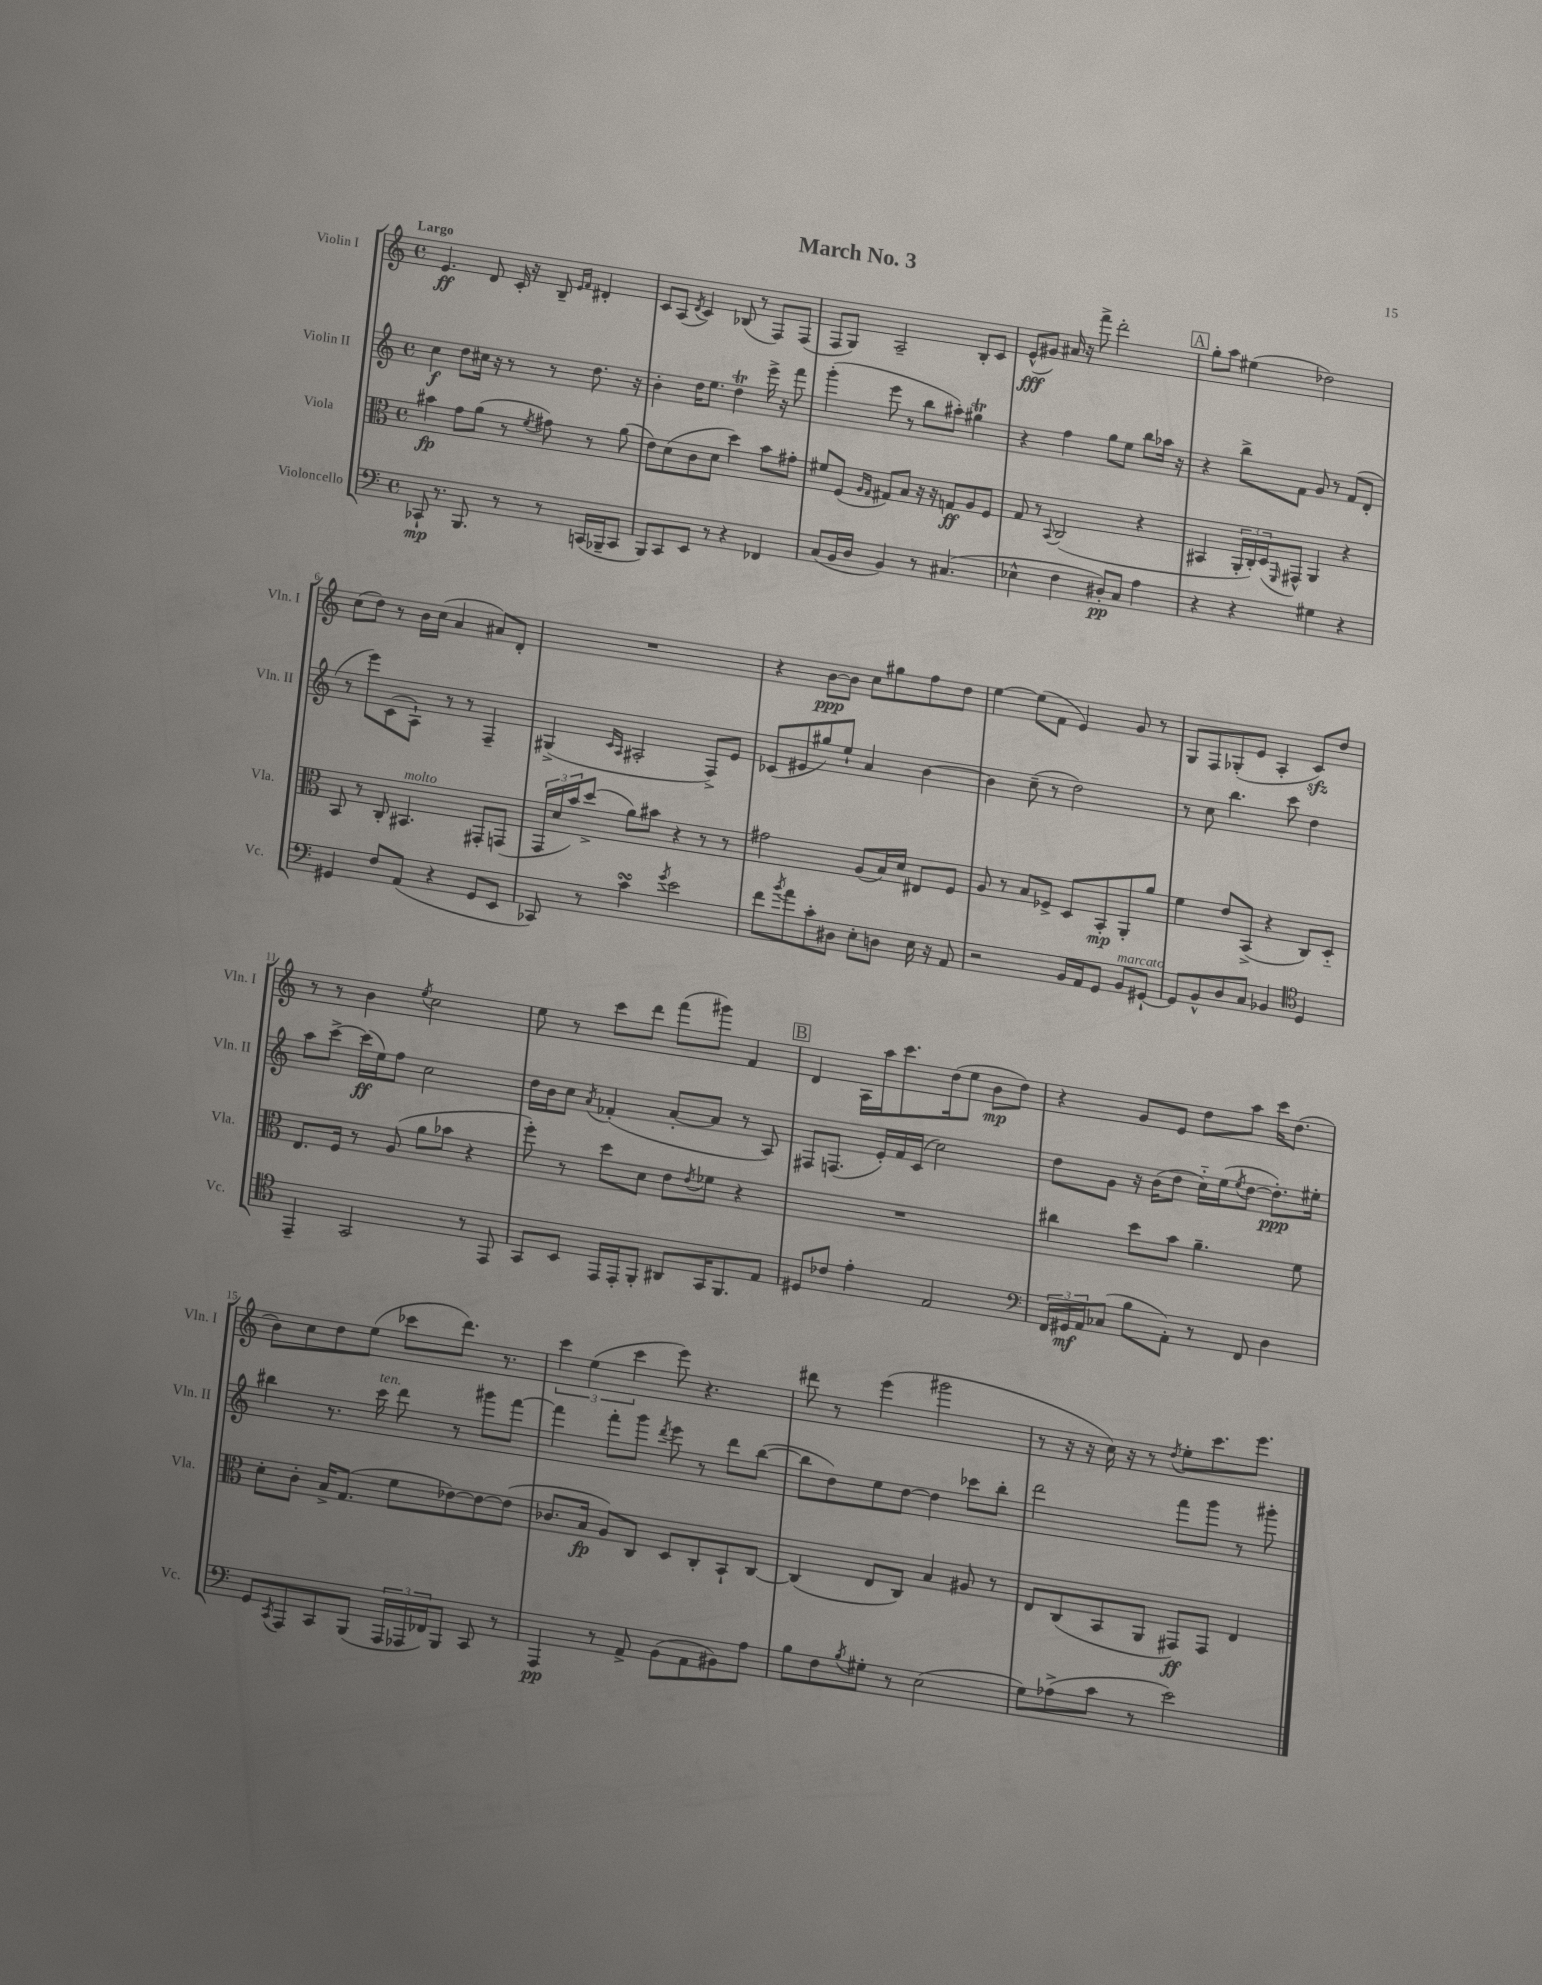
\header { title = "March No. 3" }
<<
\new StaffGroup <<
\new Staff = "s0" \with { instrumentName = "Violin I" shortInstrumentName = "Vln. I" } {
    \clef treble \key c \major \defaultTimeSignature \time 4/4 \tempo "Largo"
    e'4.\ff d'8 c'16-. r16 b8-- \grace { e'16 f'16 } dis'4-. |
    c'8 a8( \acciaccatura { d'8 } c'4) bes8( r8 f8) f8( |
    f8 g8) a2-- b8-. c'8 |
    e'8-^\fff( gis'8) ais'16 r16 f'''8-> d'''2-. |
    \mark \markup { \box "A" } g''8-. a''8 eis''4( des''2) |
    c''8( d''8) r8 b'16 c''16( a'4 ais'8) d'8-. |
    R1 |
    r4 b'8~\ppp b'8 c''8 gis''8 f''8 d''8 |
    e''4~ e''8( f'8 e'4) g'8 r8 |
    g8 f8 ges8-.( e'8 a4-. c'8\sfz) d''8 |
    r8 r8 b'4 \acciaccatura { e''8 } c''2 |
    e''8 r8 c'''8 d'''8 f'''8( gis'''8) f'4 |
    \mark \markup { \box "B" } d'4 a16 a''16 c'''8. d''16( e''8 b'8\mp d''8) |
    r4 g'8 e'8 d''8 a''8 c'''16 d''8.( |
    b'8) c''8 d''8 e''8( ces'''8 d'''8.) r8. |
    \tuplet 3/2 { c'''4 e''4( c'''4 } e'''8) r4. |
    dis'''8 r8 e'''4( gis'''2 |
    r8 r16 r16 c''16) r16 r8 \acciaccatura { d''8 } e''8-. c'''8. e'''8. \bar "|." |
}
\new Staff = "s1" \with { instrumentName = "Violin II" shortInstrumentName = "Vln. II" } {
    \clef treble \key c \major \defaultTimeSignature \time 4/4
    c''4\f d''8 cis''16 r16 r8 r8 d''8. r16 |
    b'4-. d''16 e''8. d''4\trill e'''16-> r16 f'''8 |
    g'''4-.( e'''8 r8 b''8 ais''8-.) gis''4\trill |
    r4 f''4 g''8 e''8 b''8 aes''16 r16 |
    \mark \markup { \box "A" } r4 b''8-> f'8 g'8 r8 f'8( d'8-. |
    r8 e'''8) c'8( a8-!) r8 r8 f4-- |
    gis4->( \grace { c'16 a16 } ais2-. f8->) e'8 |
    ces'8( eis'8 gis''8) e''8-! a'4 b'4~ |
    b'4 c''8--( r8 d''2) |
    r8 c''8 b''4. c'''8 d''4 |
    a''8 c'''8~-> c'''16\ff( e''16) f''8 c''2 |
    d''16 b'16 c''8 \acciaccatura { a'8 } fes'4-.( a'8~-. a'8 r8 a8) |
    \mark \markup { \box "B" } fis8 f8.( e'16-.) f'16 c'16( c''2) |
    d''8 g'8 r16 b'16( d''8 c''16-_) e''16( \acciaccatura { e''8 } d''8~ d''8.-.\ppp) eis''16-. |
    bis''4 r8. c'''16^\markup { \italic "ten." } d'''8 r8 gis'''8 f'''8~ |
    f'''4 f'''8-. g'''8 \acciaccatura { d'''8 } e'''8 r8 d'''8 b''8~( |
    b''8 d''8) e''8 d''8~ d''4 ces'''8 b''8-. |
    d'''2 f'''8 g'''8 r8 gis'''8-. \bar "|." |
}
\new Staff = "s2" \with { instrumentName = "Viola" shortInstrumentName = "Vla." } {
    \clef alto \key c \major \defaultTimeSignature \time 4/4
    bis'4\fp g'8 a'8( r8 \acciaccatura { f'8 } gis'8) r8 a'8( |
    e'8) d'8( c'8 d'8 d''4) b'8 gis'8-. |
    fis'8 f8( \grace { a16 g16 } gis8) b8 r16 r16 g8\ff a8 f8 |
    g8 r8 \appoggiatura { b,8 } c2( r4 |
    \mark \markup { \box "A" } bis,4 \tuplet 3/2 { a,16-. c16-.) d16( } \grace { f,16 } gis,8-^) a,4 r4 |
    b,8 r8 c8-. bis,4.^\markup { \italic "molto" } gis,8-. g,8( |
    \tuplet 3/2 { g,16 d'16 b'16) } d''8->( a'8) bis'8 r4 r8 r8 |
    gis'2 a8( b16) d'16 eis8 f8 |
    a8 r8 b8 fes8-> d8 b,8-.\mp a,8-. a'8 |
    f'4 e'8 b,8->( r4 c8) d8-_ |
    e8. f16 r8 a8( a'8 bes'8 r4 |
    f''8-.) r8 d''8 d'8 e'8 \acciaccatura { e'8 } fes'8 r4 |
    \mark \markup { \box "B" } R1 |
    cis''4 d''8 b'8 a'4.-- f'8 |
    d'8-. c'8-. b16-> g8.( f'8 ees'8~) ees'8~ ees'8( |
    ces'8. b16\fp a8) c8 d8 c8-. b,8-! c8~ |
    c4( e8 c8) b4 ais8 r8 |
    e8 c8( b,8 a,8 gis,8\ff) gis,8 e4 \bar "|." |
}
\new Staff = "s3" \with { instrumentName = "Violoncello" shortInstrumentName = "Vc." } {
    \clef bass \key c \major \defaultTimeSignature \time 4/4
    ces,8-!\mp r8. b,,8. r8 r8 c,16( bes,,16-- c,8 |
    b,,8) c,8 e,8 r8 r4 fes,4 |
    c8( b,16 d16 b,4) r8 cis4.( |
    ees4-^ f4 dis8-.\pp) c8 a4 |
    \mark \markup { \box "A" } r4 r4 gis4 r4 |
    gis,4 f8 a,8( r4 gis,8 e,8 |
    ces,8) r8 c'4\turn \acciaccatura { g'8 } e'2 |
    f'8 \acciaccatura { b'8 } a'8 c'8-. dis8 e8-. d8 e16 r16 a,8 |
    r2 b,16 a,16 g,8 b,8^\markup { \italic "marcato" } gis,8~-! |
    gis,8 b,8-^ d8 c8 bes,4 \clef tenor d4 |
    e,4-- g,2 r8 e,8 |
    g,8 b,8 e,16 e,16-. f,8-. ais,8 g,16 f,8. e8 |
    \mark \markup { \box "B" } dis8 ces'8 e'4-. e2 |
    \clef bass \tuplet 3/2 { f,16 gis,16\mf a,16 } ces8( b8 a,8-.) r8 f,8 d4 |
    g,8 \acciaccatura { c,8 } a,,8 c,8 b,,8( \tuplet 3/2 { a,,16 aes,,16 fes,16) } b,,8 c,8 r8 |
    a,,4\pp r8 a,8-> b,8( a,8 bis,8) a8 |
    b8 f8 \acciaccatura { b8 } gis8-. r8 e2( |
    g8) aes8->( c'8 r8 e'2) \bar "|." |
}
>>
>>
